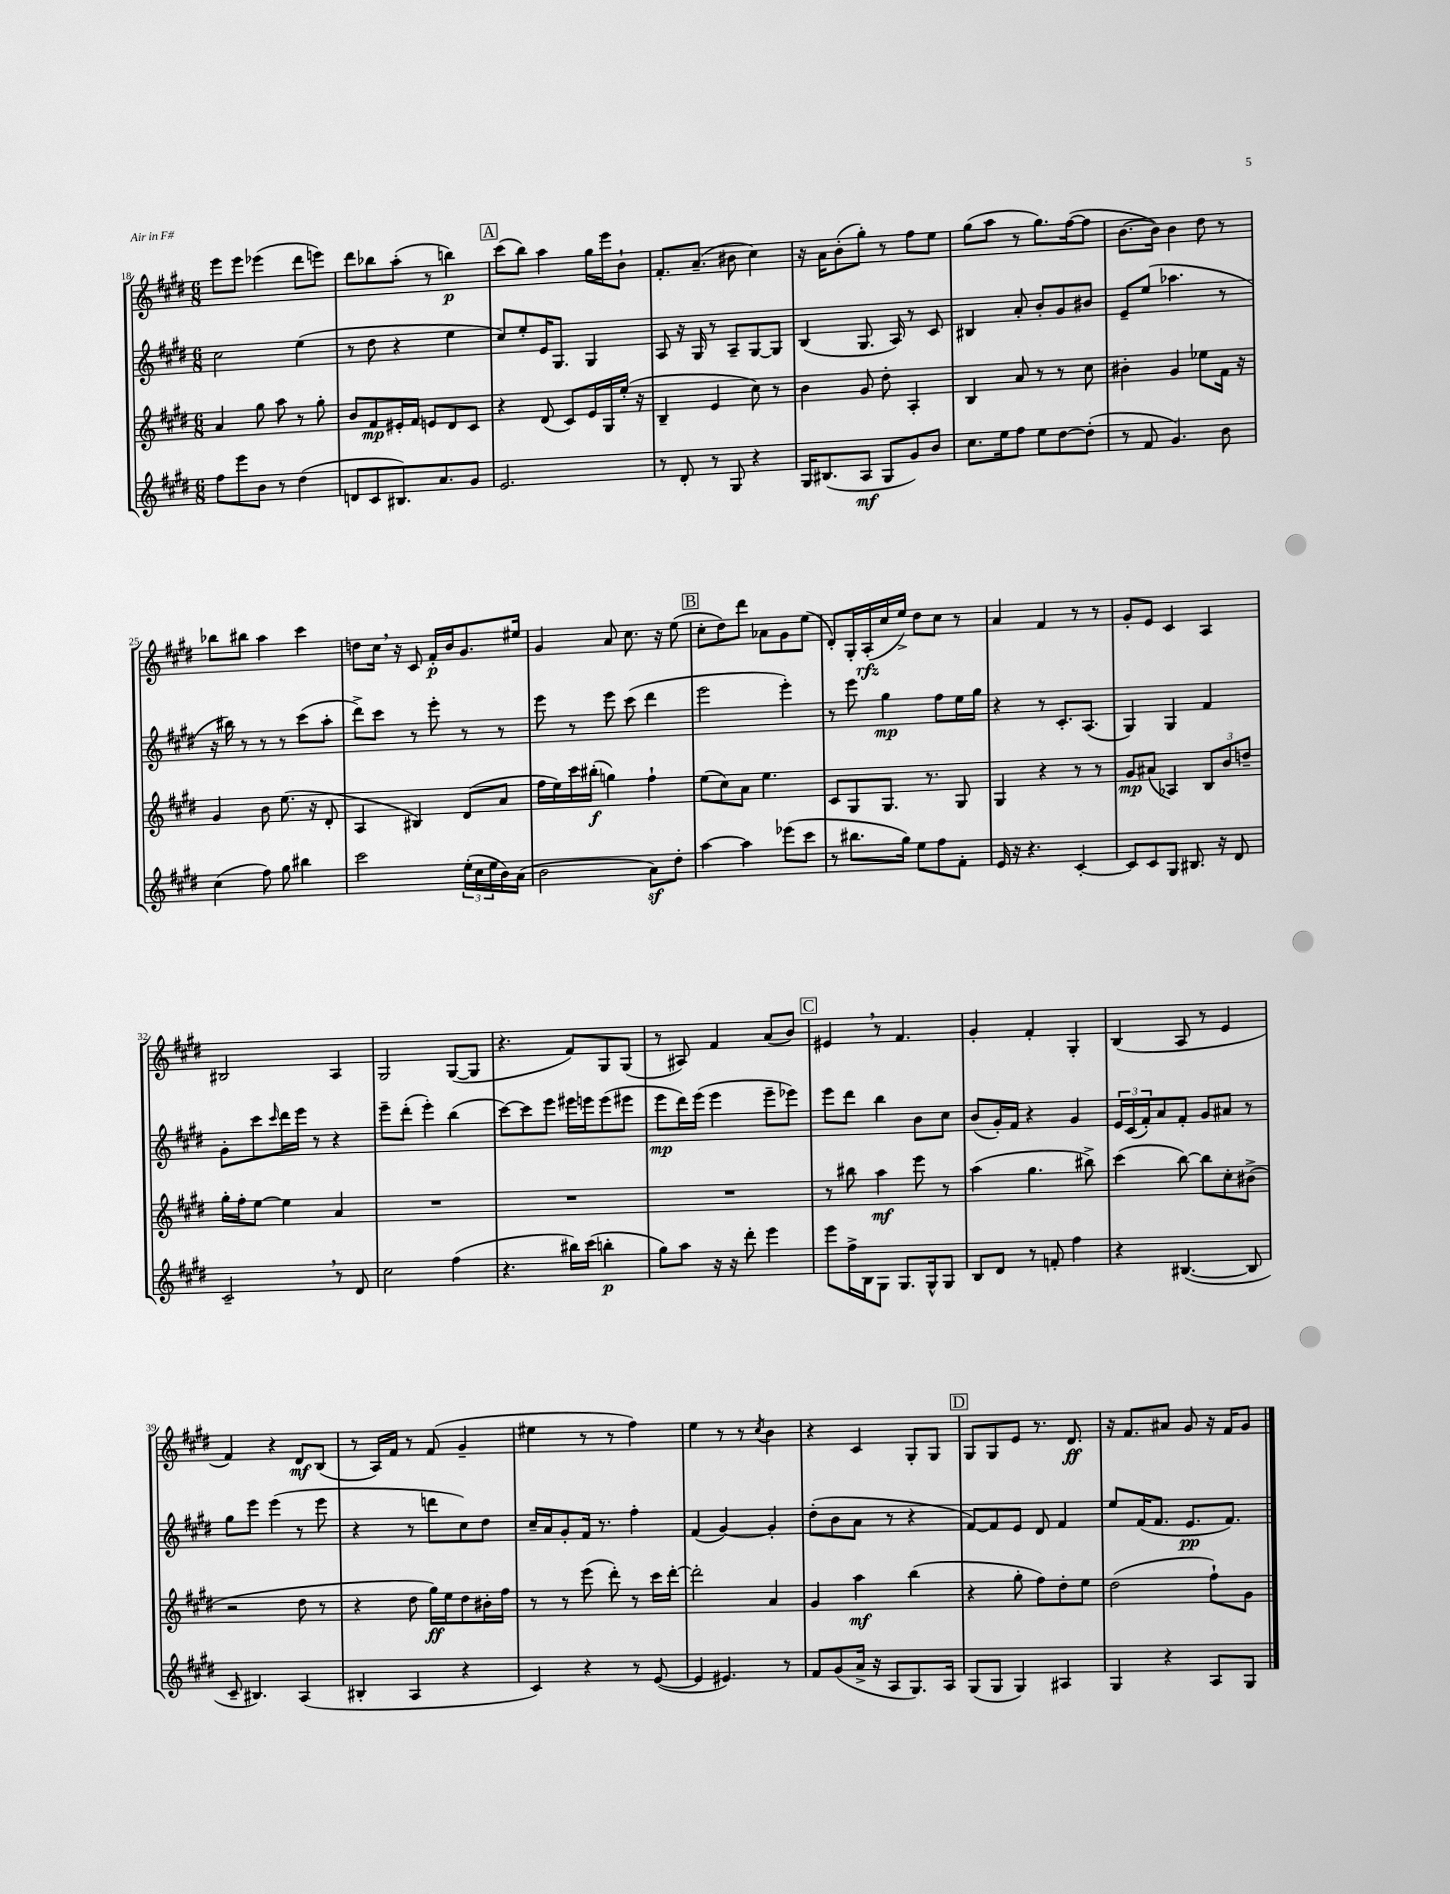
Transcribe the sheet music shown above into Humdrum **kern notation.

**kern	**kern	**kern	**kern
*staff4	*staff3	*staff2	*staff1
*clefG2	*clefG2	*clefG2	*clefG2
*k[f#c#g#d#]	*k[f#c#g#d#]	*k[f#c#g#d#]	*k[f#c#g#d#]
*M6/8	*M6/8	*M6/8	*M6/8
8ff#	4a	2cc#	8eee
8eee	.	.	8eee
8b	8gg#	.	(4eee-
8r	8aa	.	.
(4dd#	8r	(4ee	8ddd#
.	8gg#'	.	8eee)
=	=	=	=
8d	8b	8r	8ddd#
8c#	8f#	8dd#	8bb-
8.B#)	16e#'	4r	(8aa'
.	16f#	.	.
.	8e	.	8r
8.a	.	.	.
.	8d#	4ee	4bb)
8g#	8c#	.	.
=	=	=	=
2.e	4r	8cc#)	(8ccc#
.	.	8ee'	8bb)
.	(8d#	16e	4aa
.	.	8.G#	.
.	8c#)	.	.
.	16e	4G#	16gg#
.	16G#	.	16eee
.	(16ee'	.	8b`
.	16r	.	.
=	=	=	=
8r	4B~	8A	8.f#'
8d#'	.	16r	.
.	.	16G#	(8.a~
8r	4e	8r	.
8G#	.	8A~	8b#
4r	8cc#)	[8G#	4cc#)
.	8r	8G#]	.
=	=	=	=
16G#	4b	(4B	16r
(8.B#	.	.	16a
.	.	.	(8b'
8A	8g#	8.G#	8gg#')
8G#	8dd#'	.	8r
.	.	16A)	.
8g#)	4A'	8r	8ff#
8b	.	8c#	8ee
=	=	=	=
8.cc#	4B	4B#	(8gg#
.	.	.	8aa
16ee	.	.	.
8ff#	8a	8a'	8r
8ee	8r	8b'	8.gg#)
[8dd#	8r	8g#	.
.	.	.	([16ff#
(8dd#']	8cc#	8b#	8ff#]
=	=	=	=
8r	4b#'	8e~	[8.b
8f#	.	(8ee	.
.	.	.	16b])
4.g#)	4g#	4.aa-	4b
.	8ee-	.	8dd#
8b	16f#	8r	8r
.	16r	.	.
=	=	=	=
(4cc#	4g#	16r	8bb-
.	.	16bb#)	.
.	.	8r	8bb#
8ff#)	8b	8r	4aa
8gg#	(8.ee	8r	.
4bb#	.	(8ccc#	4ccc#
.	16r	.	.
.	8d#'	8aa'	.
=	=	=	=
2ccc#	4A	8ddd#^)	8dd
.	.	8ccc#	16cc#
.	.	.	16r
.	4B#)	8r	8c#
.	.	8eee'	16f#'
.	.	.	16b
(24ee'	(8d#	8r	8.g#
24cc#	.	.	.
24ee	.	.	.
16b)	8a	8r	.
(16a	.	.	16ee#
=	=	=	=
2b	16ff#	8eee	4g#
.	16ee)	.	.
.	16ccc#	8r	.
.	(16bb#'	.	.
.	4gg)	8eee	8a
.	.	(8ccc#	8.cc#
8a)	4ff#`	4ddd#	.
.	.	.	16r
8dd#'	.	.	(8ee
=	=	=	=
[4aa	(8ee	2eee	8cc#'
.	8cc#)	.	8dd#)
4aa]	8a	.	8ddd#
.	4.ee	.	8a-
(8eee-	.	4eee')	8g#
8ccc#	.	.	(8ee
=	=	=	=
8r	8c#	8r	8d#')
8.bb#	8G#	8eee	16G#'
.	.	.	(16A'
.	8.G#	4gg#	16cc#
16gg#)	.	.	16ee^)
8ee	.	.	8dd#
.	8.r	.	.
8ff#	.	8ff#	8cc#
8f#'	8G#	16ee	8r
.	.	16gg#	.
=	=	=	=
16e	4G#	4r	4a
16r	.	.	.
4.r	.	.	.
.	4r	8r	4f#
.	.	8.c#'	.
[4c#'	8r	.	8r
.	.	(8.A	.
.	8r	.	8r
=	=	=	=
8c#]	8g#	4G#)	8g#'
8c#	(8a#	.	8e
8G#	4A-)	4G#	4c#
8.B#	.	.	.
.	12B	4f#	4A
16r	.	.	.
.	12b	.	.
8d#	.	.	.
.	12dd~	.	.
=	=	=	=
2c#~	16gg#'	8g#'	2B#
.	16ff#'	.	.
.	[8ee	8ccc#	.
.	.	16qqccc#	.
.	4ee]	16ddd#	.
.	.	16eee	.
.	.	8r	.
8r	4a	4r	4A
8d#	.	.	.
=	=	=	=
2cc#	2.r	8eee~	2G#
.	.	(8ddd#'	.
.	.	4eee')	.
(4ff#	.	(4bb	([8G#
.	.	.	8G#]
=	=	=	=
4.r	2.r	[8ccc#)	4.r
.	.	8ccc#]	.
.	.	8eee	.
16bb#)	.	16eee#	8f#)
(16ccc#	.	16eee	.
4bb'	.	(8eee	8G#
.	.	8eee#	(8G#
=	=	=	=
8gg#)	2.r	8eee	8r
8aa	.	16ddd#)	8A#)
.	.	(16eee	.
16r	.	4eee	4f#
16r	.	.	.
8ddd#'	.	.	.
4eee	.	8eee~	(8a
.	.	8eee-)	8b)
=	=	=	=
8eee	8r	8eee	4e#
16ff#^	8bb#	8ddd#	.
16B	.	.	.
8G#	4aa	4bb	8r
8.G#	.	.	4.f#
.	8eee	8b	.
16G#^^	.	.	.
8G#	8r	8cc#	.
=	=	=	=
8B	(4aa	(8b	4g#'
8d#	.	16g#')	.
.	.	16f#	.
8r	4.gg#	4r	4f#'
8f'	.	.	.
4ff#	.	4g#	4G#'
.	8bb#^)	.	.
=	=	=	=
4r	(4ccc#	24e	(4B
.	.	(24c#	.
.	.	24f#')	.
.	.	8a	.
([4.B#	[8bb)	8f#'	8A
.	8bb]	8g#	8r
.	8cc#'	8a#	4e
8B#]	(8b#^	8r	.
=	=	=	=
8c#~	2r	8gg#	4f#)
4.B#)	.	8eee	.
.	.	(4eee	4r
(4A	8dd#	8r	8d#
.	8r	8eee	(8B
=	=	=	=
4B#'	4r	4r	8r
.	.	.	16A)
.	.	.	16f#
4A	8dd#	8r	8r
.	16gg#)	8ddd	(8f#
.	16ee	.	.
4r	8dd#	8cc#)	4g#~
.	16b#'	8dd#	.
.	16ff#	.	.
=	=	=	=
4c#)	8r	16cc#~	4ee#
.	.	16a	.
.	8r	8g#'	.
4r	(8eee	16f#	8r
.	.	8.r	.
.	8ddd#')	.	8r
8r	8r	4ff#'	4ff#)
([8e	16ccc#	.	.
.	[16ddd#'	.	.
=	=	=	=
4e]	2ddd#']	(4f#	4ee
4.e#)	.	[4g#)	8r
.	.	.	8r
.	.	.	8qcc#
.	4a	4g#']	4b
8r	.	.	.
=	=	=	=
8f#	4g#	(8dd#'	4r
(8g#	.	8b	.
16a^	4aa	8a	4c#
16r	.	.	.
8A	.	8r	.
8.G#)	(4bb	4r	8G#'
.	.	.	8G#
16A	.	.	.
=	=	=	=
(8G#	4r	[8f#)	8G#
8G#	.	8f#]	8G#
4G#)	8gg#'	8e	8e
.	8ff#)	8d#	8.r
4A#	8dd#'	4f#	.
.	.	.	8.d#
.	8ee	.	.
=	=	=	=
4G#	(2dd#	8ee	16r
.	.	.	8.f#
.	.	(16f#	.
.	.	8.f#	.
4r	.	.	8a#
.	.	8.e	8g#
8A	8ff#`)	.	16r
.	.	8.f#)	16f#
8G#	8g#	.	8g#
==	==	==	==
*-	*-	*-	*-
